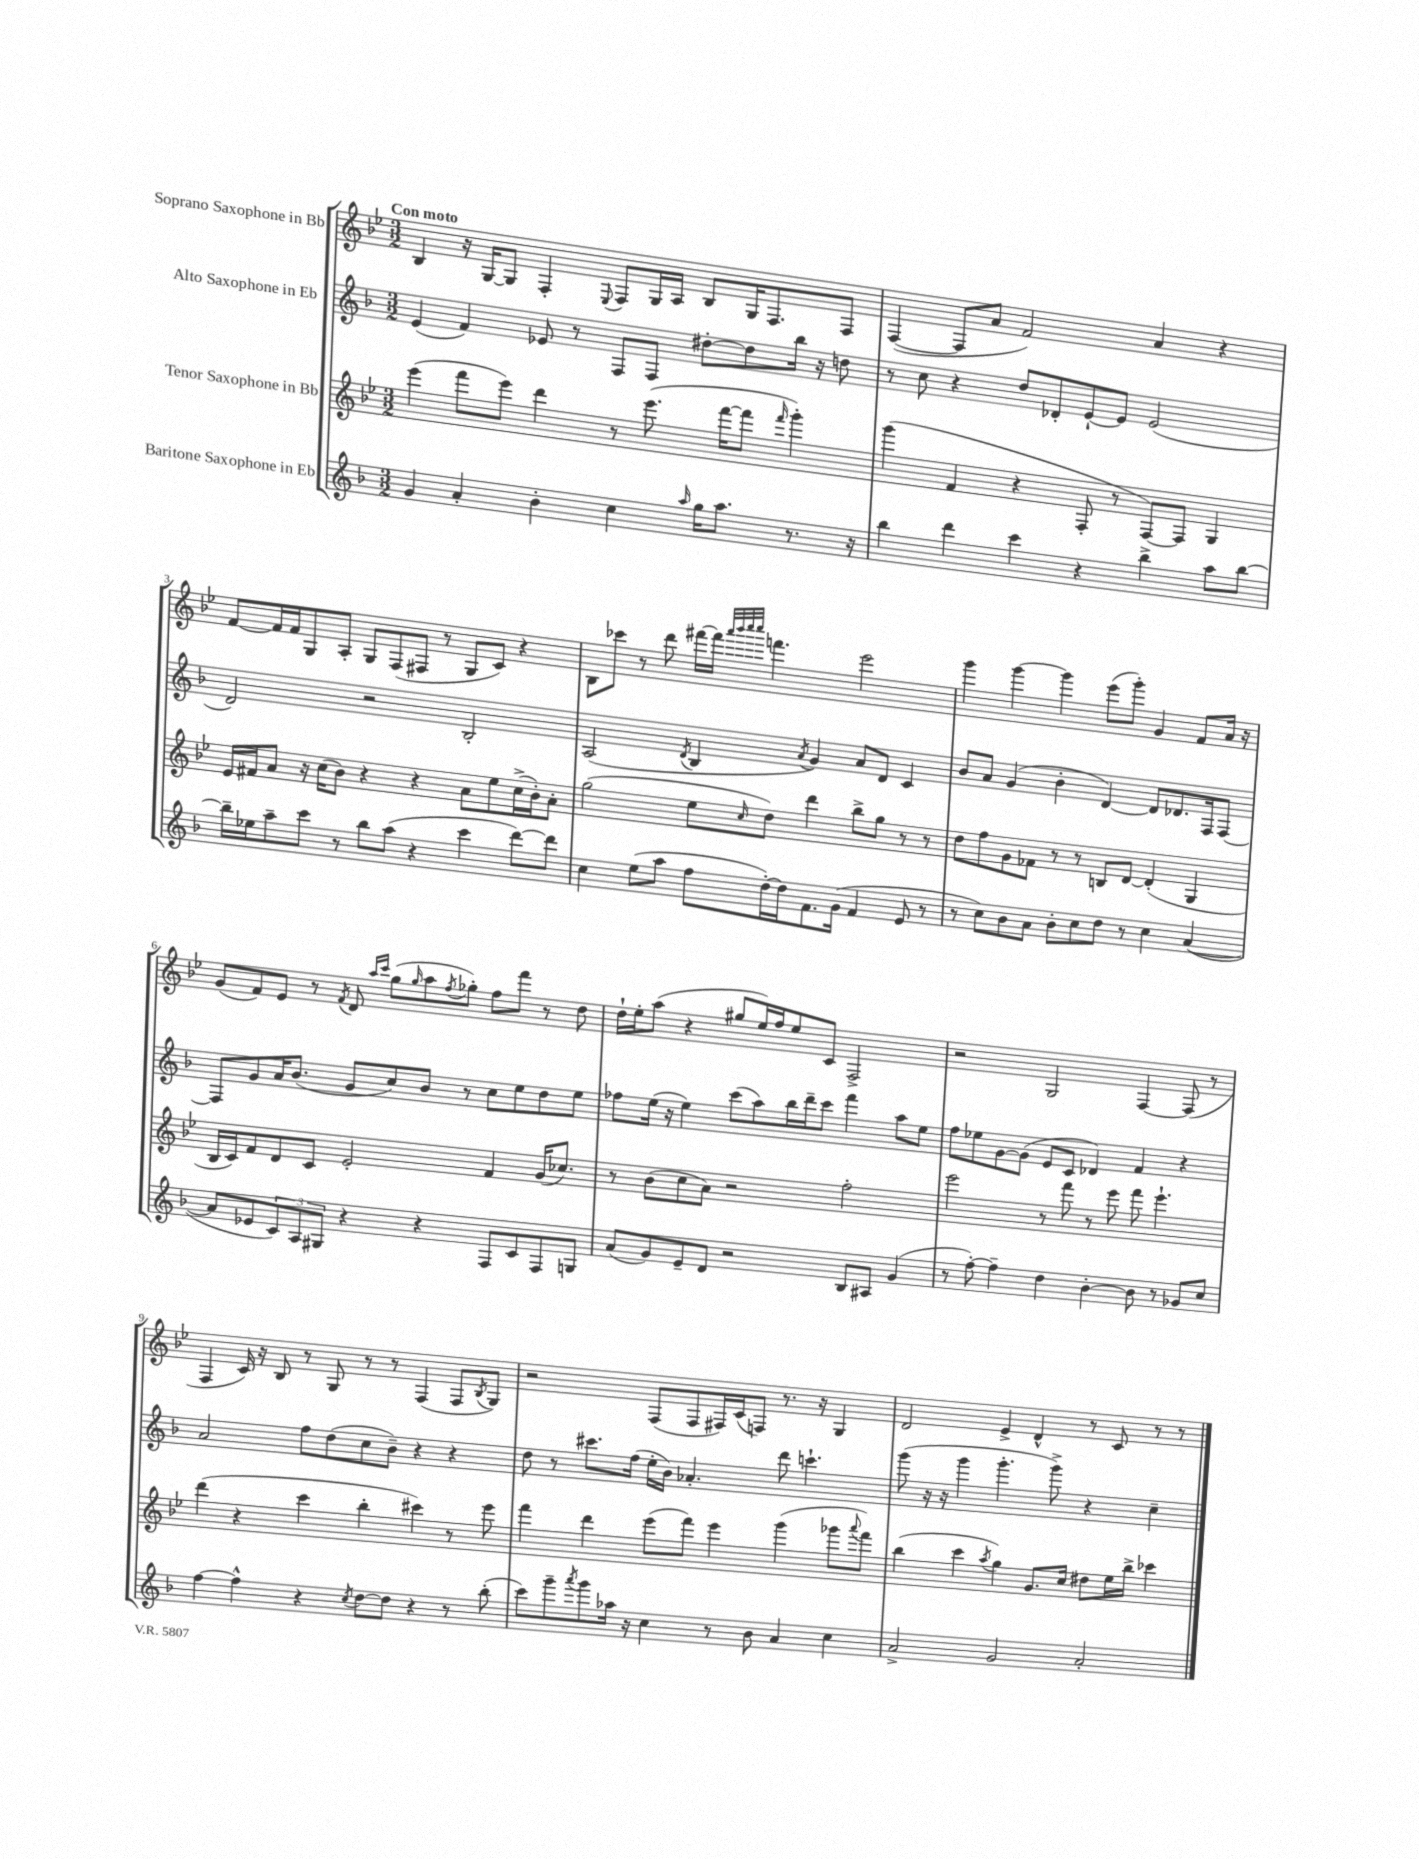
<<
\new StaffGroup <<
\new Staff = "s0" \with { instrumentName = "Soprano Saxophone in Bb" } {
    \clef treble \key bes \major \numericTimeSignature \time 3/2 \tempo "Con moto"
    bes4 r16 g16~ g8 f4-. \appoggiatura { ees8 } f8 g16 a16 bes8 g16 f8. f8 |
    f4~( f8 a'8 f'2) a'4 r4 |
    f'8~ f'16 f'16 g8 a8-. g8 f8( fis8 r8 g8 c'8) r4 |
    bes8 ces'''8 r8 d'''8 fis'''16~ fis'''16 \grace { a'''32 bes'''32 c''''32 c''''32 } f'''4. ees'''2 |
    g'''4 g'''4~ g'''4 ees'''8( g'''8-.) g'4 f'8 a'16 r16 |
    g'8( f'8) ees'8 r8 \acciaccatura { f'8 } d'8 \grace { a''16 c'''16 } g''8( \grace { g''16 } a''8 \acciaccatura { f''8 } ges''8-.) f''8 f'''8 r8 d''8 |
    d''16-! ees''16-. a''8( r4 gis''8 ees''16) f''16 ees''8 c'8 f2-> |
    r2 g2 f4~ f8( r8 |
    f4 c'16) r16 bes8 r8 g8 r8 r8 f4( f8 \acciaccatura { bes8 } g8) |
    r2 f8( f8 fis16) c'16( f8) r8. r16 g4 |
    d'2 ees'4-> d'4-^ r8 c'8 r8 r8 \bar "|." |
}
\new Staff = "s1" \with { instrumentName = "Alto Saxophone in Eb" } {
    \clef treble \key f \major \numericTimeSignature \time 3/2
    e'4( f'4) ees'8 r8 f8 f8 dis''8~-. dis''8 bes''16 r16 d''8 |
    r8 c''8 r4 d''8 des'8-. e'8~-! e'8 e'2( |
    d'2) r2 bes2-. |
    a2( \acciaccatura { d'8 } bes4 \acciaccatura { a'8 } g'4) a'8 d'8 c'4 |
    bes'8 a'8 g'4( bes'4-. d'4~) d'8 des'8. f16 f8~ |
    f8 g'8 a'16 bes'8.( g'8 c''8) bes'8 r8 c''8 e''8 d''8 e''8 |
    fes''8 e''16( r16 e''4) c'''8( a''8) bes''16 d'''16-- c'''8 f'''4 a''8 e''8 |
    f''8 ees''8 g'8~ g'8( e'8 c'8 des'4) f'4 r4 |
    a'2 f''8 d''8( c''8 bes'8--) r4 r4 |
    d''8 r8 cis'''8. f''16( e''16-. bes'16) aes'4.-. d'''8 c'''4.-! |
    g'''8( r16 r16 g'''4 g'''4.-. g'''8->) r4 c''4-- \bar "|." |
}
\new Staff = "s2" \with { instrumentName = "Tenor Saxophone in Bb" } {
    \clef treble \key bes \major \numericTimeSignature \time 3/2
    ees'''4( f'''8 ees'''8) d'''4 r8 ees'''8.( f'''16~ f'''8 \grace { f'''16 } g'''4-.) |
    g'''4( f'4 r4 f8-. r8 f8~) f8 g4 |
    ees'16 fis'16 a'8 r16 c''16( bes'8) r4 r4 a'8 ees''8 c''16->( bes'16-.) a'8-. |
    g''2( ees''8 \grace { c''16 } d''8) d'''4 bes''8-> g''8 r8 r8 |
    d''8 f''8 g'8 fes'8 r8 r8 b8 d'8~ d'4-.( g4 |
    bes16 c'16) f'8 d'8 c'8 ees'2-. f'4 g'16( ces''8.) |
    r8 bes'8( c''8 a'8) r2 f''2-. |
    ees'''2 r8 f'''8 r8 ees'''8 f'''8 ees'''4.-! |
    d'''4( r4 c'''4 bes''4-. cis'''4) r8 ees'''8 |
    f'''4 d'''4 ees'''8( f'''8) ees'''4 g'''4( ges'''8 \appoggiatura { a'''8 } f'''8) |
    bes''4( c'''4 \acciaccatura { a''8 } g''4) g'8. c''16 dis''8 ees''16 bes''16-> ces'''4 \bar "|." |
}
\new Staff = "s3" \with { instrumentName = "Baritone Saxophone in Eb" } {
    \clef treble \key f \major \numericTimeSignature \time 3/2
    g'4 a'4-. bes'4-. c''4 \grace { a''16 } g''16 a''8. r8. r16 |
    bes''4 d'''4 c'''4 r4 bes''4-> a''8 bes''8~ |
    bes''16-- ees''16 a''8-- c'''8 r8 bes''8 a''8( r4 c'''4 d'''8~) d'''8 |
    c''4 e''8( a''8 f''8 d''16~-.) d''16 f'8. g'16( f'4 e'8 r8 |
    r8 c''8) bes'8 a'8 bes'8-. c''8 d''8 r8 c''4 a'4~( |
    a'8 ees'8 \tuplet 3/2 { c'8) a8 gis8 } r4 r4 f8 c'8 f8 g8 |
    a'8( g'8) e'8-- d'8 r2 bes8 ais8 g'4( |
    r8 f''8~-.) f''4-- d''4 bes'4~-. bes'8 r8 ges'8 c''8 |
    f''4~ f''4-^ r4 \acciaccatura { c''8 } d''8~ d''8 r4 r8 bes''8-.( |
    c'''8) g'''8-- \acciaccatura { a'''8 } g'''8 aes''16 r16 c''4 r8 bes'8 a'4 c''4 |
    a'2-> g'2 a'2-. \bar "|." |
}
>>
>>
